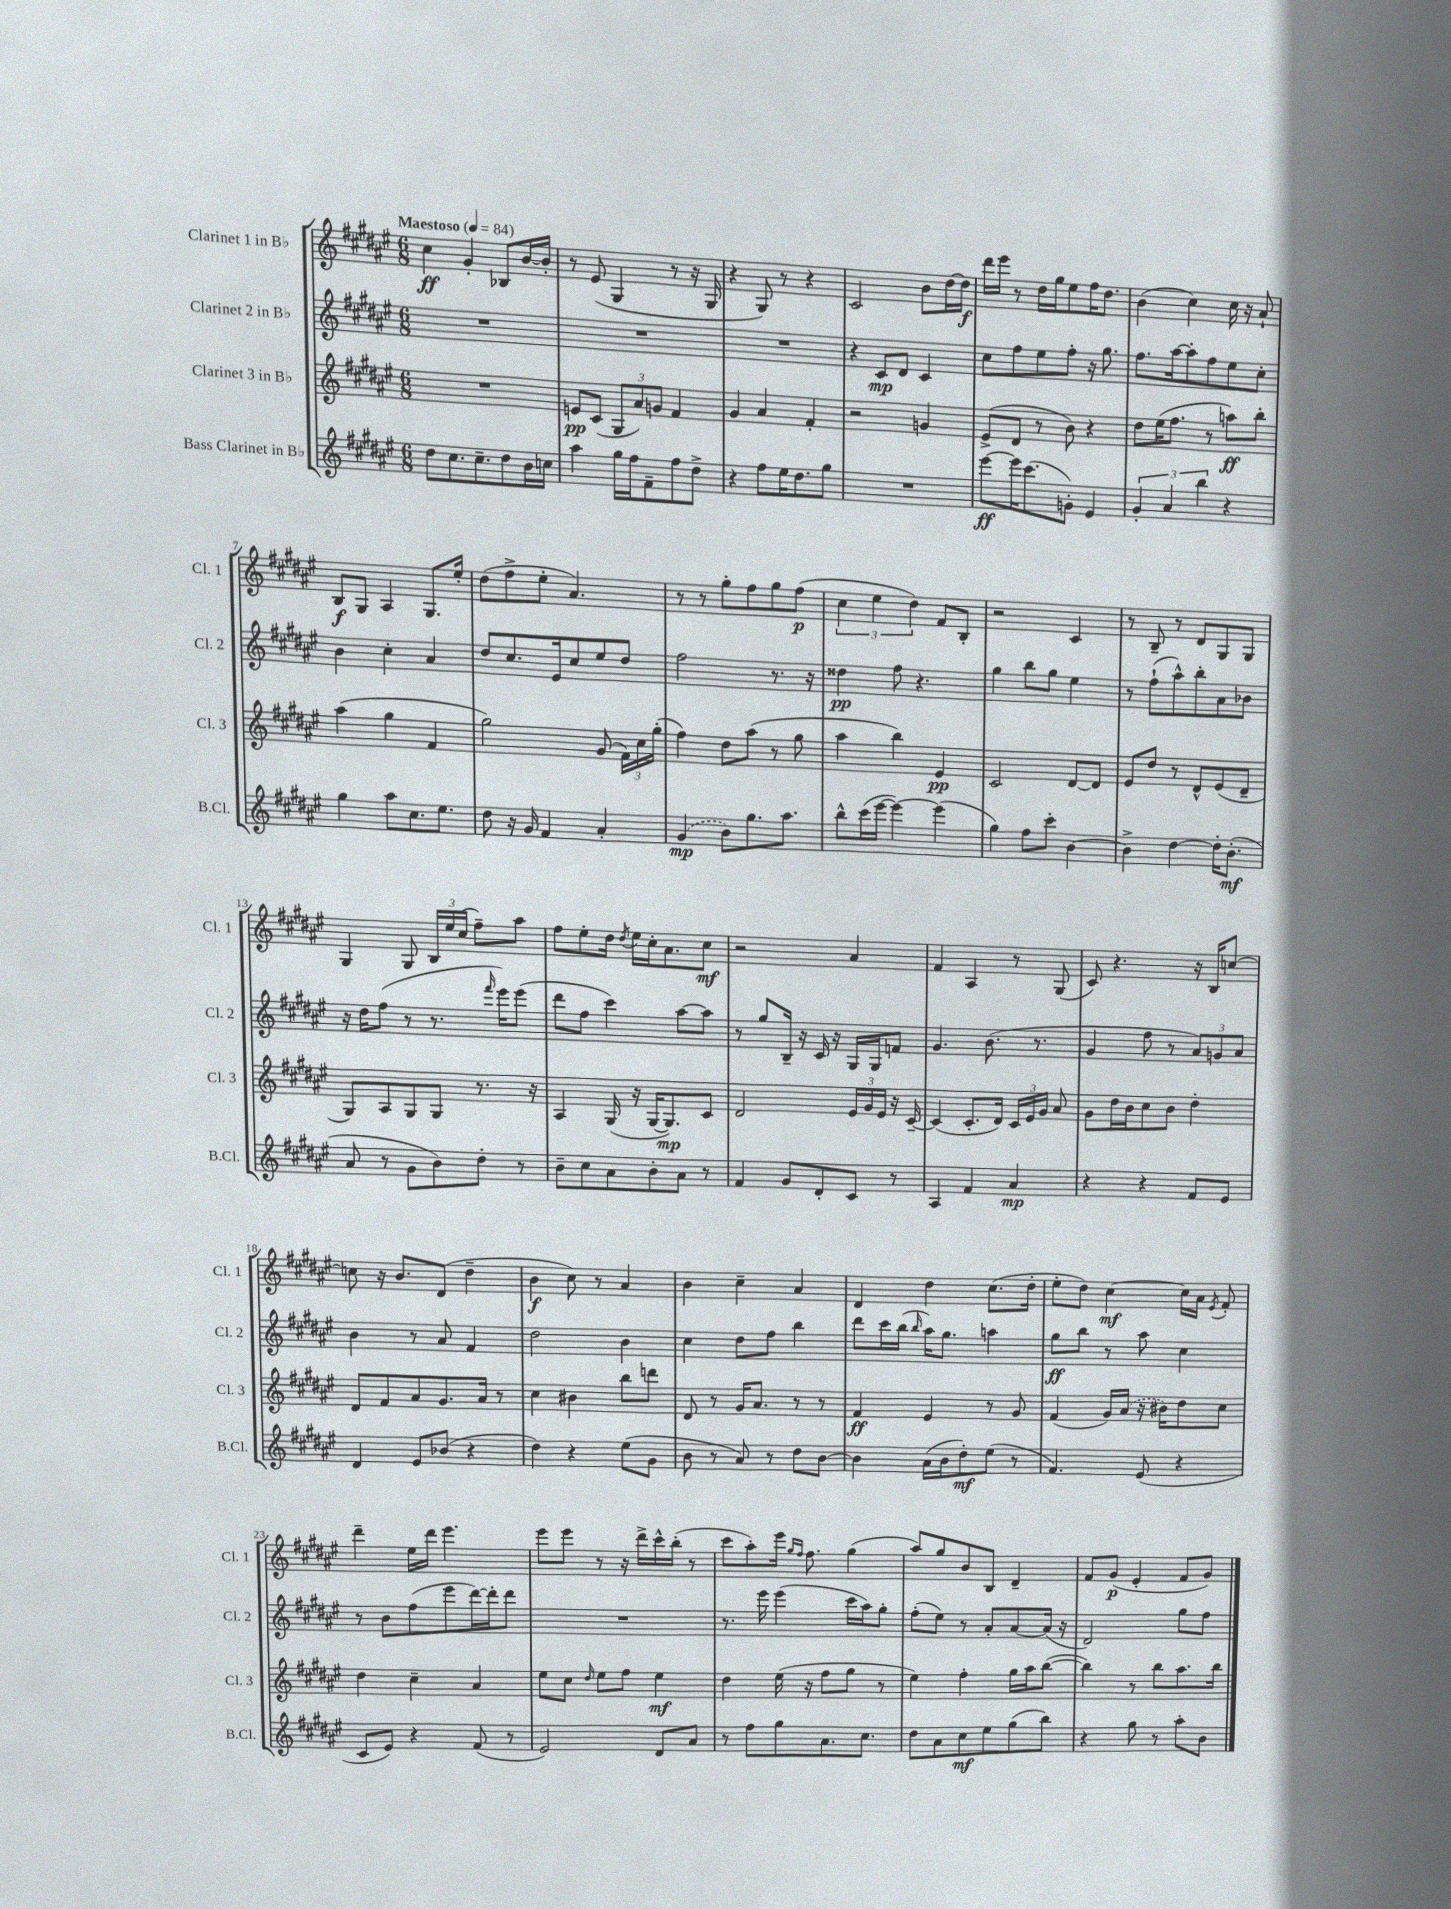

**kern	**kern	**kern	**kern
*staff4	*staff3	*staff2	*staff1
*clefG2	*clefG2	*clefG2	*clefG2
*k[f#c#g#d#a#e#]	*k[f#c#g#d#a#e#]	*k[f#c#g#d#a#e#]	*k[f#c#g#d#a#e#]
*M6/8	*M6/8	*M6/8	*M6/8
*MM84	*MM84	*MM84	*MM84
8dd#	2.r	2.r	4cc#
8.cc#	.	.	.
.	.	.	4g#'
8.cc#~	.	.	.
8dd#	.	.	8B-
16b	.	.	[16b
16cc	.	.	16b']
=	=	=	=
4aa#	8e	2.r	8r
.	(8c#	.	(8e#
16gg#	12G#	.	4G#
16ff#	.	.	.
.	12a#)	.	.
8f#~	.	.	.
.	12g	.	.
8ff#	4f#	.	8r
8dd#^	.	.	16r
.	.	.	16G#
=	=	=	=
4r	4g#	2.r	4r
8ff#	4a#	.	8G#)
16ee#	.	.	8r
8.dd#	.	.	.
.	4f#'	.	4r
8gg#	.	.	.
=	=	=	=
2.r	2r	4r	2c#
.	.	8c#	.
.	.	8d#	.
.	4g	4c#	8b
.	.	.	[16dd#
.	.	.	16dd#]
=	=	=	=
[8eee#	(8e#^	8cc#	16ddd#
.	.	.	16eee#
16eee#]	8d#	8ff#	8r
(8.ccc#	.	.	.
.	8r	8ee#	16dd#
.	.	.	16gg#
8g')	8b)	8ff#'	8ee#
4e#	4r	16r	16ff#
.	.	8.gg#	8.dd#
=	=	=	=
6g#'	8dd#	8.ff#	(4b
.	(16ee#	.	.
6a#	.	.	.
.	8.ff#	[16aa#	.
.	.	8aa#']	4cc#)
6bb	.	.	.
.	8r	8ff#	.
4r	8aa)	8ee#	16cc#
.	.	.	16r
.	8bb'	8cc#'	8a#`
=	=	=	=
4gg#	(4aa#	4b	8B
.	.	.	8G#
8aa#	4gg#	4cc#'	4A#
8.cc#	.	.	.
.	4f#	4a#	8.G#
8.ee#	.	.	.
.	.	.	16ee#'
=	=	=	=
8dd#	2gg#)	8dd#	(8dd#
16r	.	8.cc#	8ff#^
16g#	.	.	.
4f#	.	.	8ee#'
.	.	16e#	.
.	.	8cc#	4.a#)
4a#'	(8g#	8ee#	.
.	24f#)	8dd#	.
.	24cc#	.	.
.	(24gg#'	.	.
=	=	=	=
(4g#	4ff#)	2ff#	8r
.	.	.	8r
8b)	8dd#	.	8gg#'
8.gg#	(8aa#	.	8ff#
.	8r	8.r	8gg#
8.aa#	.	.	.
.	8gg#	.	(8ff#
.	.	16r	.
=	=	=	=
8bb^^	4aa#	4dd##	6cc#
(16ccc#	.	.	.
.	.	.	6ee#
[16eee#	.	.	.
4eee#_)	4bb)	8ff#	.
.	.	.	6dd#)
.	.	4.r	.
(4eee#]	4e#	.	8f#
.	.	.	8B'
=	=	=	=
4gg#)	2c#	4gg#	2r
8ff#	.	8bb	.
8ccc#'	.	8gg#	.
[4b	[8d#	4ee#	4c#
.	8d#]	.	.
=	=	=	=
4b^]	8e#	8r	8r
.	8dd#	(8ff#`	8B~
[4dd#	8r	8aa#^^)	8r
.	8d#^^	8bb'	8d#
16dd#']	(8e#	8a#	8G#
(8.b'	.	.	.
.	8d#~	8b-	8G#
=	=	=	=
8a#	8G#)	16r	4G#
.	.	16dd#	.
8r	8A#	(8ff#	.
8g#	8G#	8r	8G#
8b)	8G#	8.r	24B
.	.	.	24ee#
.	.	.	(24cc#
8dd#'	8.r	.	8ff#~)
.	.	16qqfff#	.
.	.	16eee#)	.
8r	.	(8eee#	8aa#
.	16r	.	.
=	=	=	=
8b~	4A#	8ddd#	8ff#
8cc#	.	8ff#	8ee#'
8a#	(16G#	4ccc#)	16dd#
.	.	.	8qdd#
.	16r	.	16ee#
8b'	[16G#	.	16cc#'
.	8.G#])	.	8.a#
8a#	.	[8aa#	.
8r	8c#	8aa#]	8cc#
=	=	=	=
4f#	2d#	8r	2r
.	.	8gg#	.
8g#	.	16B~	.
.	.	16r	.
8d#'	.	16c#	.
.	.	16r	.
8c#	24e#	16G#	4a#
.	24g#	.	.
.	.	16G#	.
.	24e#	.	.
8r	16r	8f	.
.	[16c#~	.	.
=	=	=	=
4A#	(4c#]	4.g#	4f#
4f#	8.c#'	.	4A#
.	.	(8.b	.
.	16d#)	.	.
4a#	24c#	.	8r
.	24e#	.	.
.	.	8.r	.
.	24g#	.	.
.	8a#	.	(8G#
=	=	=	=
4r	8g#	4g#	8c#)
.	16dd#	.	4.r
.	16b	.	.
4r	8cc#	8ff#	.
.	8b	8r	.
8f#	4dd#'	12a#)	16r
.	.	.	16B
.	.	12g	.
8e#	.	.	[8cc
.	.	12a#	.
=	=	=	=
4d#	8d#	4b	8cc]
.	8f#	.	16r
.	.	.	8.b
8e#	8a#	8r	.
(8b-	8.g#	8a#	(8d#
4r	.	4f#	4dd#~
.	16a#	.	.
.	8r	.	.
=	=	=	=
4dd#)	4cc#	2dd#	4b
4r	4b#	.	8cc#)
.	.	.	8r
(8ee#	8bb	4b	4a#
8g#	8ddd	.	.
=	=	=	=
8b	8d#	4cc#	4b
8r	8r	.	.
8a#)	16g#	8dd#	4cc#~
.	8.a#	.	.
8r	.	8ff#	.
8dd#	8r	4bb	4a#
[8b	8r	.	.
=	=	=	=
4b]	4f#	8ddd#	4d#
.	.	16ccc#	.
.	.	(16bb	.
.	.	16qqbb	.
(16a#	4e#	16aa#)	4dd#
16b	.	8.gg#	.
8dd#')	.	.	.
(8ee#	8r	4aa	(8.cc#
8r	8g#	.	.
.	.	.	16dd#'
=	=	=	=
4.f#)	(4f#	8gg#	8ee#'
.	.	8bb	8dd#)
.	16g#)	8r	[4cc#
.	(16a#	.	.
(8e#	16r	8aa#	.
.	16b#)	.	.
4r	8dd#	4cc#	16cc#]
.	.	.	16a#
.	.	.	8qe#
.	8cc#	.	8f#'
=	=	=	=
8c#	4dd#	8r	4ddd#~
8e#)	.	8b	.
4r	4cc#~	(8ff#	16ee#
.	.	.	16ddd#
.	.	8eee#	4.eee#
(8f#	4a#	[16ddd#)	.
.	.	16ddd#']	.
8r	.	8ddd#	.
=	=	=	=
2e#)	8ee#	2.r	8eee#
.	8cc#	.	8eee#
.	16qqdd#	.	.
.	8ee#	.	8r
.	8ff#	.	16r
.	.	.	16ddd#^
8d#	4ee#	.	16ccc#^^
.	.	.	(16bb'
8a#	.	.	8r
=	=	=	=
8r	4dd#	8.r	8ccc#
8ff#	.	.	8aa#')
.	.	16eee#	.
8gg#	(16ee#	(4eee#	16eee#
.	.	.	16qqgg#
.	.	.	16qqff#
.	16r	.	8.ff#
8.a#	8ff#	.	.
.	8gg#	16ccc#	(4gg#
8.cc#	.	16aa#)	.
.	8r	8gg#'	.
=	=	=	=
8dd#	4ee#)	(8ff#'	8aa#)
8a#	.	8ee#)	8gg#
8cc#	4ff#'	8r	8b
8ee#	.	8a#'	8B
(8gg#	16gg#	[8a#	4d#~
.	16aa#	.	.
8bb)	([8bb	(16a#]	.
.	.	16r	.
=	=	=	=
4r	4bb])	2d#)	8f#
.	.	.	(8g#
8gg#	8r	.	4e#'
8r	8bb	.	.
8aa#'	8.aa#	8gg#	8f#
8b	.	8ff#	8g#)
.	16bb	.	.
==	==	==	==
*-	*-	*-	*-
